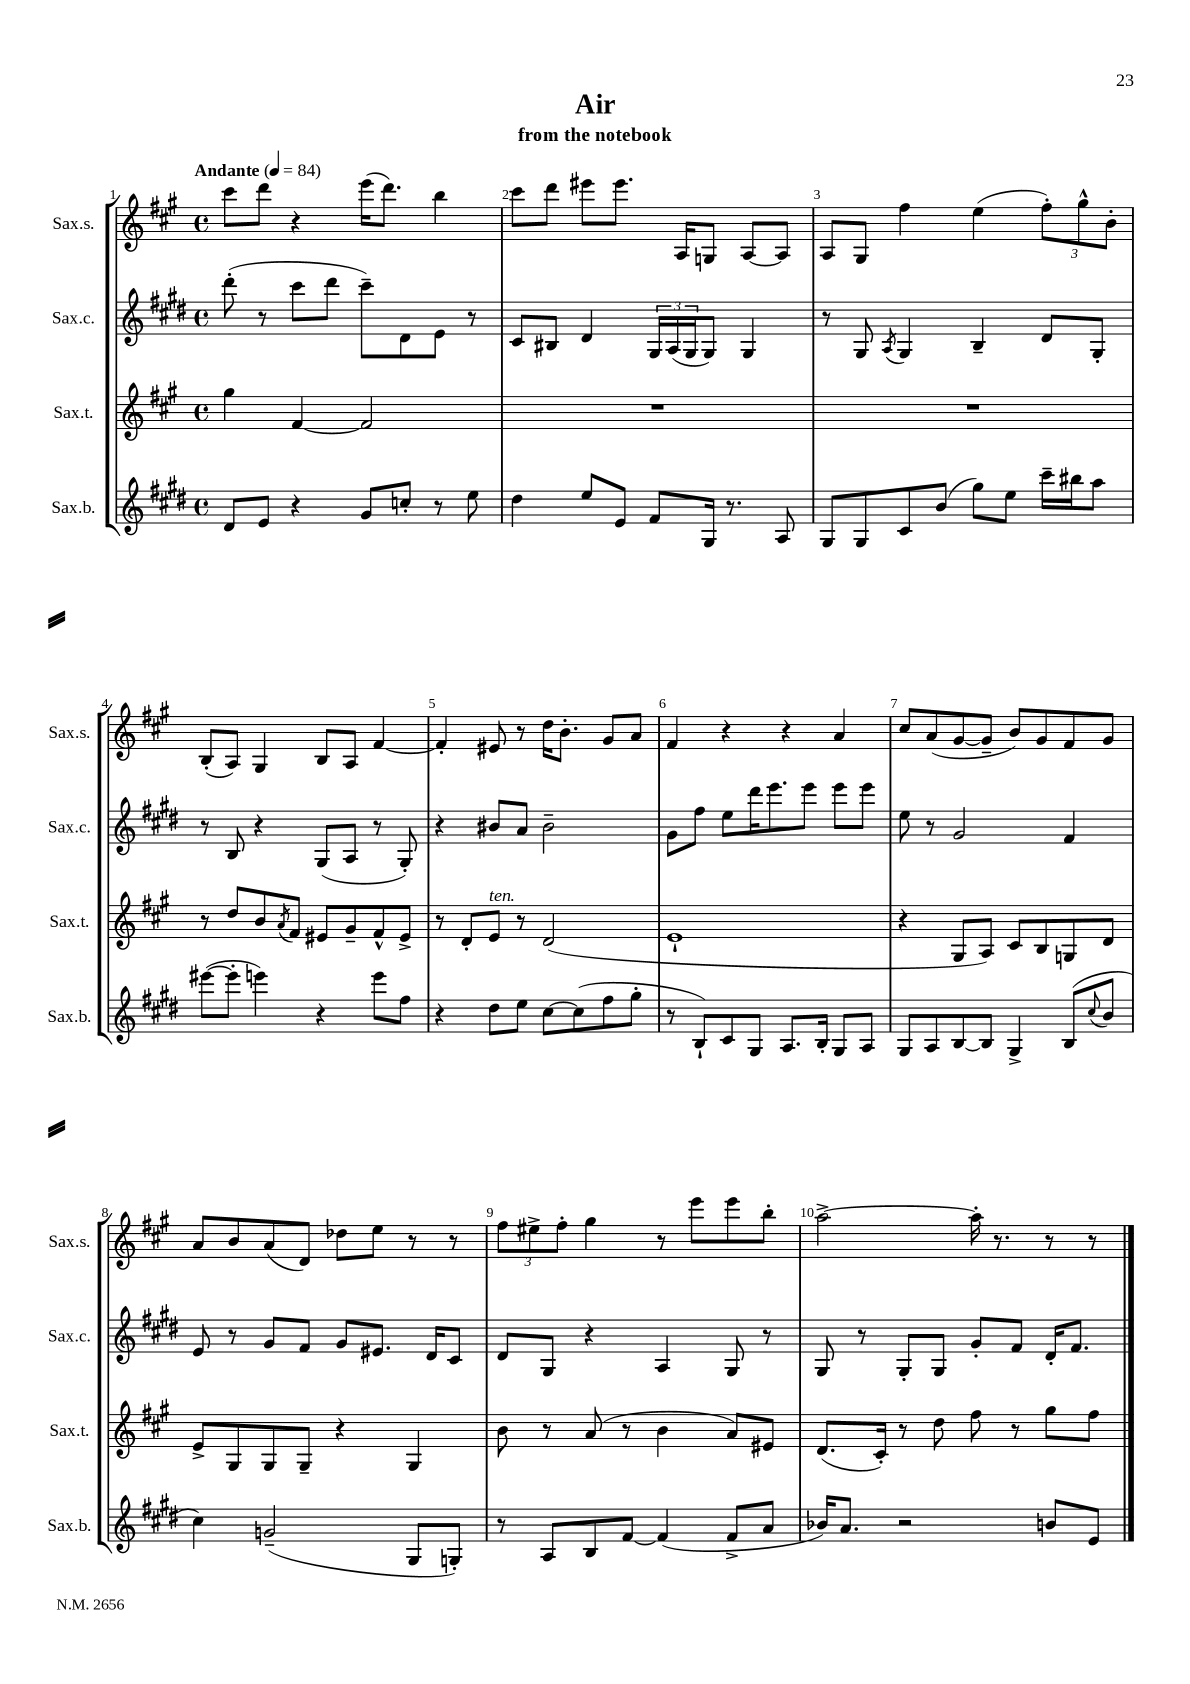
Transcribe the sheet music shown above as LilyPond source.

\header { title = "Air" subtitle = "from the notebook" }
<<
\new StaffGroup <<
\new Staff = "s0" \with { instrumentName = "Sax.s." shortInstrumentName = "Sax.s." } {
    \clef treble \key a \major \defaultTimeSignature \time 4/4 \tempo "Andante" 4 = 84
    cis'''8 d'''8 r4 e'''16( d'''8.) b''4 |
    cis'''8 d'''8 eis'''8 eis'''8. a16 g8 a8~ a8 |
    a8 gis8 fis''4 e''4( \tuplet 3/2 { fis''8-.) gis''8-^ b'8-. } |
    b8-.( a8) gis4 b8 a8 fis'4~ |
    fis'4-. eis'8 r8 d''16 b'8.-. gis'8 a'8 |
    fis'4 r4 r4 a'4 |
    cis''8 a'8( gis'8~ gis'8-- b'8) gis'8 fis'8 gis'8 |
    a'8 b'8 a'8( d'8) des''8 e''8 r8 r8 |
    \tuplet 3/2 { fis''8 eis''8-> fis''8-. } gis''4 r8 e'''8 e'''8 b''8-. |
    a''2~-> a''16-. r8. r8 r8 \bar "|." |
}
\new Staff = "s1" \with { instrumentName = "Sax.c." shortInstrumentName = "Sax.c." } {
    \clef treble \key e \major \defaultTimeSignature \time 4/4
    dis'''8-.( r8 cis'''8 dis'''8 cis'''8--) dis'8 e'8 r8 |
    cis'8 bis8 dis'4 \tuplet 3/2 { gis16 a16( gis16 } gis8) gis4 |
    r8 gis8 \acciaccatura { a8 } gis4 b4-- dis'8 gis8-. |
    r8 b8 r4 gis8( a8 r8 gis8-.) |
    r4 bis'8 a'8 bis'2-- |
    gis'8 fis''8 e''8 dis'''16 e'''8. e'''8 e'''8 e'''8 |
    e''8 r8 gis'2 fis'4 |
    e'8 r8 gis'8 fis'8 gis'8 eis'8. dis'16 cis'8 |
    dis'8 gis8 r4 a4 gis8 r8 |
    gis8 r8 gis8-. gis8 gis'8-. fis'8 dis'16-. fis'8. \bar "|." |
}
\new Staff = "s2" \with { instrumentName = "Sax.t." shortInstrumentName = "Sax.t." } {
    \clef treble \key a \major \defaultTimeSignature \time 4/4
    gis''4 fis'4~ fis'2 |
    R1 |
    R1 |
    r8 d''8 b'8 \acciaccatura { a'8 } fis'8 eis'8 gis'8-- fis'8-^ eis'8-> |
    r8 d'8-. e'8^\markup { \italic "ten." } r8 d'2( |
    e'1-! |
    r4 gis8 a8) cis'8 b8 g8 d'8 |
    e'8-> gis8 gis8 gis8-- r4 gis4 |
    b'8 r8 a'8( r8 b'4 a'8) eis'8 |
    d'8.( cis'16-.) r8 d''8 fis''8 r8 gis''8 fis''8 \bar "|." |
}
\new Staff = "s3" \with { instrumentName = "Sax.b." shortInstrumentName = "Sax.b." } {
    \clef treble \key e \major \defaultTimeSignature \time 4/4
    dis'8 e'8 r4 gis'8 c''8-. r8 e''8 |
    dis''4 e''8 e'8 fis'8 gis16 r8. a8 |
    gis8 gis8 cis'8 b'8( gis''8) e''8 cis'''16-- bis''16 a''8 |
    eis'''8~( eis'''8-. e'''4) r4 e'''8 fis''8 |
    r4 dis''8 e''8 cis''8~ cis''8( fis''8 gis''8-. |
    r8 b8-!) cis'8 gis8 a8. b16-. gis8 a8 |
    gis8 a8 b8~ b8 gis4-> b8( \appoggiatura { cis''8 } b'8 |
    cis''4) g'2--( gis8 g8-.) |
    r8 a8 b8 fis'8~ fis'4( fis'8-> a'8 |
    bes'16) a'8. r2 b'8 e'8 \bar "|." |
}
>>
>>
\layout { \context { \Score \override BarNumber.break-visibility = ##(#f #t #t) barNumberVisibility = #all-bar-numbers-visible } }
